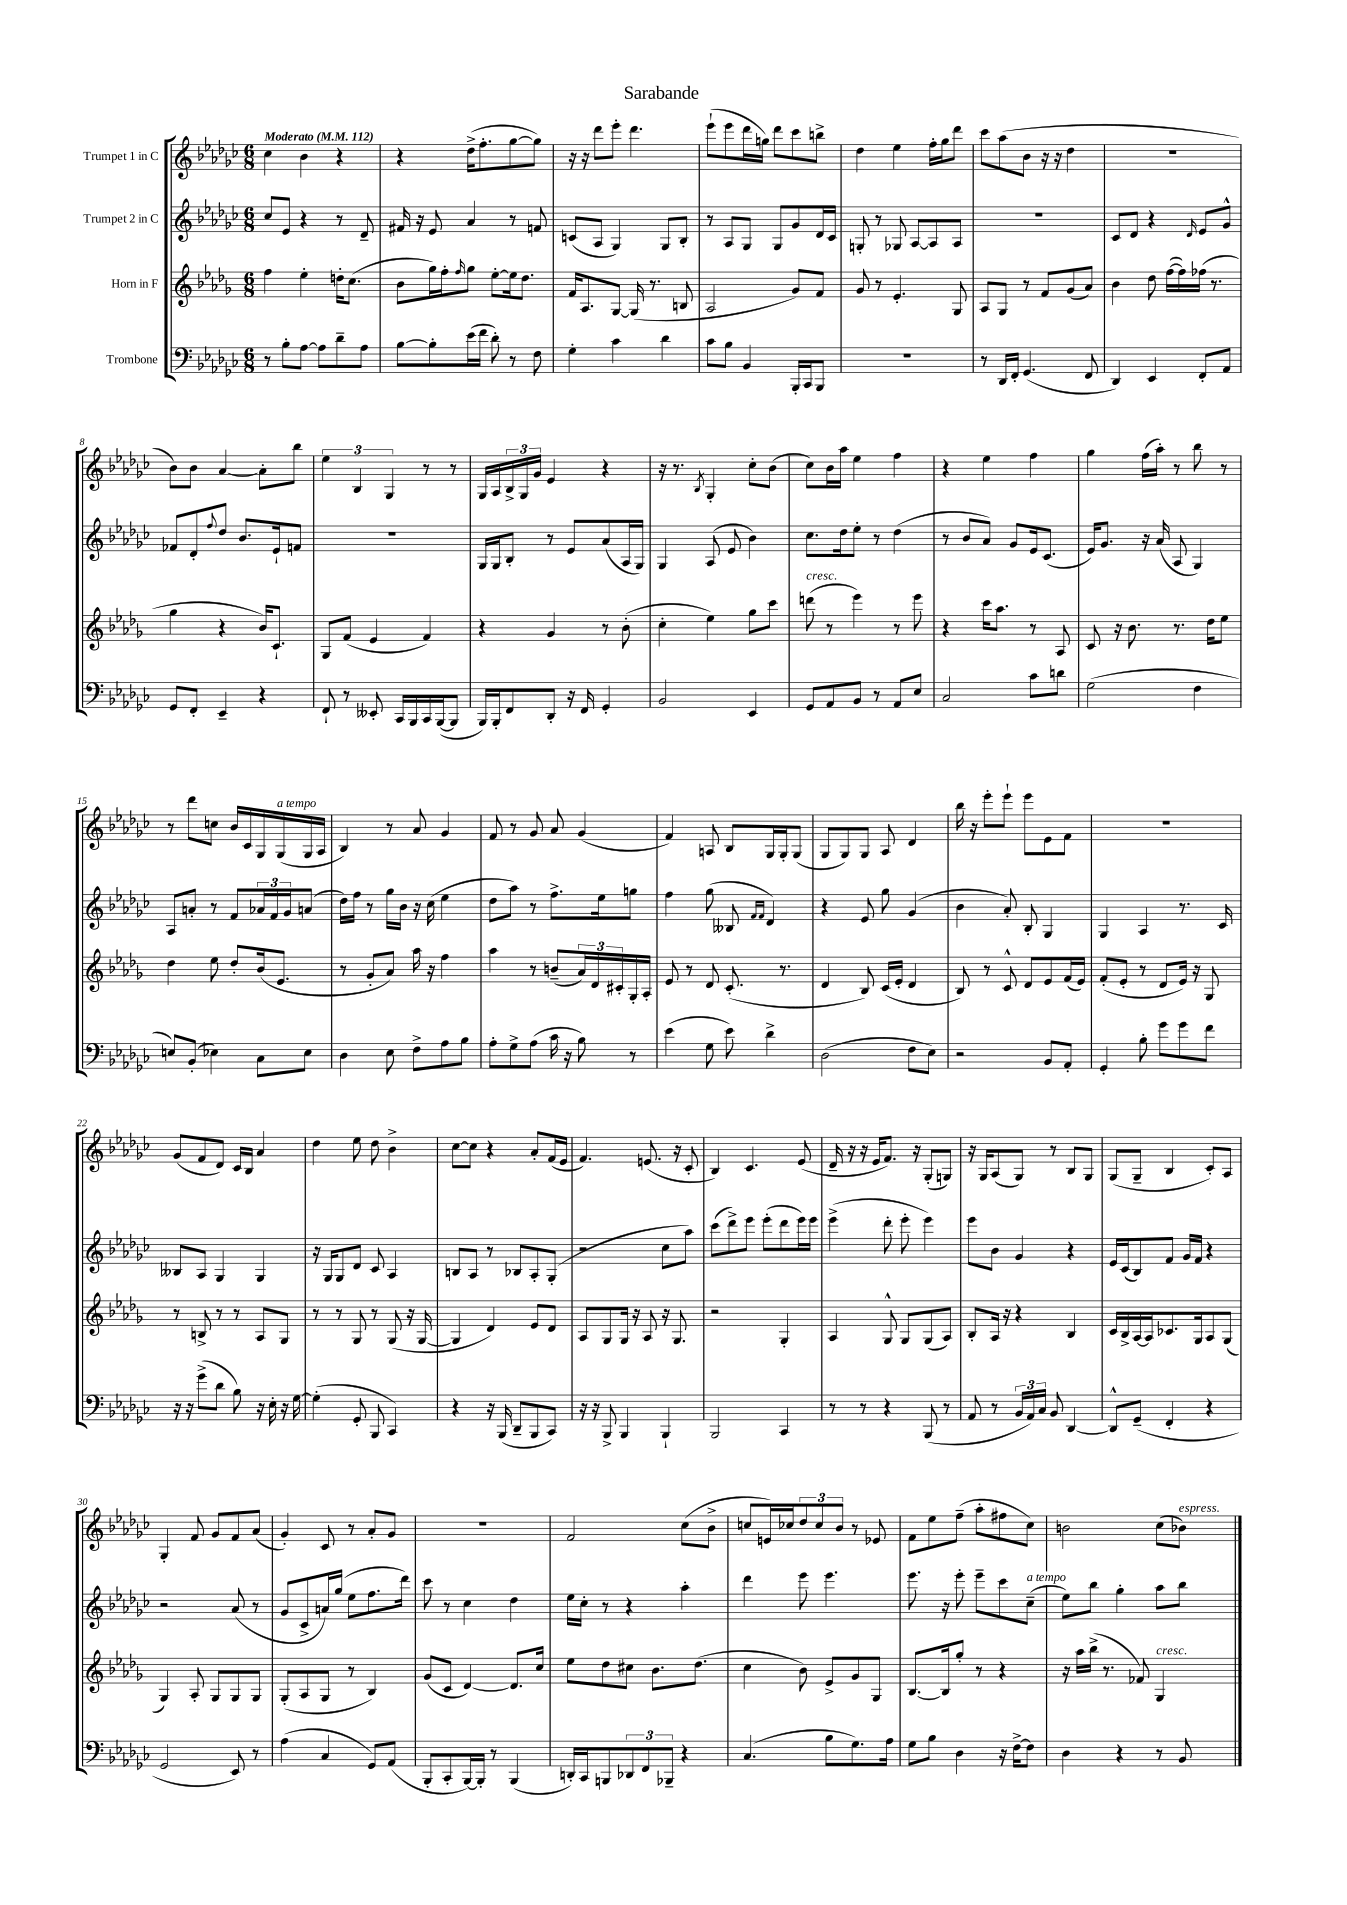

**kern	**kern	**kern	**kern
*part4	*part3	*part2	*part1
*staff4	*staff3	*staff2	*staff1
*I"Trombone	*I"Horn in F	*I"Trumpet 2 in C	*I"Trumpet 1 in C
*clefF4	*clefG2	*clefG2	*clefG2
*k[b-e-a-d-g-c-]	*k[b-e-a-d-g-]	*k[b-e-a-d-g-c-]	*k[b-e-a-d-g-c-]
*M6/8	*M6/8	*M6/8	*M6/8
*MM112	*MM112	*MM112	*MM112
=1	=1	=1	=1
!	!	!	!LO:TX:a:B:t=Moderato
8r	4ff\	8cc-/L	4cc-\
8B-'\L	.	8e-/J	.
[8A-\J	4ee-'\	4r	4b-\
8A-\L]	.	.	.
8d-~\	16ddn'\KL	8r	4r
.	(8.cc\J	.	.
8A-\J	.	8d-~/	.
=2	=2	=2	=2
[8B-\L	8b-\L	16f#X/	4r
.	.	16r	.
8B-'\]	16gg-\L)	8e-/	.
.	16ff'\J	.	.
.	16qqff/	.	.
(16e-\L	8gg-\J	4a-/	(16dd-^\KL
16f\JJ	.	.	8.ff'\
8d-'\)	[8ee-'\L	.	.
8r	16ee-\k]	8r	[8gg-\
.	8.dd-\J	.	.
8F\	.	8fn/	8gg-\J])
=3	=3	=3	=3
4G-'\	16f/KL	(8cn/L	16r
.	8.A-/	.	16r
.	.	8A-/J	8ddd-\L
4c-\	[8G-/J	4G-/)	8eee-'\J
.	(16G-/]	.	4.ddd-\
.	8.r	.	.
4d-\	.	8G-/L	.
.	8Bn/	8B-'/J	.
=4	=4	=4	=4
8c-\L	2A-/	8r	(8eee-`\L
8B-\J	.	8A-/L	8eee-\
4BB-/	.	8G-/J	16ddd-\L
.	.	.	16ggn\JJ)
.	.	8G-/L	8ddd-\L
16BBB-'/LL	8g-/L)	8g-/	8ccc-\
16CC-/J	.	.	.
8BBB-/J	8f/J	16d-/L	8bbn^\J
.	.	16c-/JJ	.
=5	=5	=5	=5
2.r	8g-/	8Gn'/	4dd-\
.	8r	8r	.
.	4.e-'/	8G-X/	4ee-\
.	.	[8A-/L	.
.	.	8A-/]	16ff'\LL
.	.	.	16gg-\J
.	8G-/	8A-/J	8ddd-\J
=6	=6	=6	=6
8r	8A-/L	2.r	8ccc-\L
16DD-/LL	8G-/J	.	(8aa-\
16FF'/JJ	.	.	.
(4.GG-/	8r	.	8b-\J
.	8f/L	.	16r
.	.	.	16r
.	(8g-/	.	4dd-\
8FF/	8a-/J)	.	.
=7	=7	=7	=7
4DD-/)	4b-\	8c-/L	2.r
.	.	8d-/J	.
4EE-/	8dd-\	4r	.
.	([16ff\LL	.	.
.	16ff\])	.	.
.	.	16qqd-/	.
8FF'/L	(16ff-X\JJ	8e-/L	.
.	8.r	.	.
8AA-/J	.	8g-^^/J	.
!!LO:LB:g=z
=8	=8	=8	=8
8GG-/L	4gg-\	8f-X/L	8b-\L)
8FF'/J	.	8d-'/	8b-\J
.	.	8qqff/	.
4EE-~/	4r	8dd-/J	[4a-/
.	.	8.b-/L	.
4r	16b-/KL)	.	8a-'\L]
.	8.c`/J	16e-`/k	.
.	.	8fn/J	8bb-\J
=9	=9	=9	=9
8FF`/	8G-/L	2.r	6ee-\
8r	(8f/J	.	.
.	.	.	6B-/
8EE--X'/	4e-/	.	.
.	.	.	6G-/
16CC-/LL	.	.	.
16BBB-/	.	.	.
16CC-/	4f/)	.	8r
([16BBB-/J	.	.	.
8BBB-/J]	.	.	8r
=10	=10	=10	=10
16BBB-/LL)	4r	16G-/LL	16G-/LL
16BBB-'/J	.	16G-/J	16A-/
8FF/	.	8B-'/J	24B-^/
.	.	.	24G-/
.	.	.	24g-/JJ
8DD-'/J	4g-/	8r	4e-/
16r	.	8e-/L	.
16FF/	.	.	.
4GG-'/	8r	(8a-/	4r
.	(8b-'\	16A-/L	.
.	.	16G-/JJ)	.
=11	=11	=11	=11
2BB-/	4cc'\	4G-/	16r
.	.	.	8.r
.	.	.	8qB-/
.	4ee-\)	(8A-/	4G-'/
.	.	8e-/	.
4EE-/	8gg-\L	4b-\)	8cc-'\L
.	8ccc\J	.	(8b-\J
=12	=12	=12	=12
!	!LO:TX:a:i:t=cresc.	!	!
8GG-/L	(8dddn\	8.cc-\L	8cc-\L)
8AA-/	8r	.	16b-\L
.	.	16dd-\k	16aa-\JJ
8BB-/J	4eee-\)	8ee-'\J	4ee-\
8r	.	8r	.
8AA-/L	8r	(4dd-\	4ff\
8E-/J	8eee-\	.	.
=13	=13	=13	=13
2C-/	4r	8r	4r
.	.	8b-/L	.
.	16ccc\KL	8a-/J)	4ee-\
.	8.aa-\J	.	.
.	.	8g-/L	.
8c-\L	8r	16e-/k	4ff\
.	.	(8.c-/J	.
8dn\J	8A-/	.	.
=14	=14	=14	=14
(2G-\	8c/	16e-/KL)	4gg-\
.	.	8.g-/J	.
.	16r	.	.
.	8.b-\	.	.
.	.	16r	(16ff\LL
.	.	(16a-/	16aa-'\JJ)
.	8.r	8A-/	8r
4F\	.	4G-/)	8bb-\
.	16dd-\KL	.	.
.	8ee-\J	.	8r
!!LO:LB:g=z
=15	=15	=15	=15
8En/L)	4dd-\	8A-/L	8r
(8BB-'/J	.	8an'/J	8ddd-\L
4E-X\)	8ee-\	8r	8ccn\J
.	8dd-'/L	8f/L	16b-/LL
.	.	.	16c-/
8C-\L	(16b-/k	24a-X/L	16G-/
.	.	24f/	.
!	!	!	!LO:TX:a:i:t=a tempo
.	8.e-/J	.	(16G-/
.	.	24g-/J	.
8E-\J	.	(8an/J	16G-/
.	.	.	16A-/JJ
=16	=16	=16	=16
4D-\	8r	16dd-\LL)	4B-/)
.	.	16ff\JJ	.
.	8g-'/L	8r	.
8E-\	8a-/J)	16gg-\LL	8r
.	.	16b-\JJ	.
8F^\L	16aa-\	16r	8a-/
.	16r	(16cc-\	.
8A-\	4ff\	4ee-\	4g-/
8B-\J	.	.	.
=17	=17	=17	=17
8A-'\L	4aa-\	8dd-\L	8f/
8G-^\	.	8aa-\J)	8r
(8A-\J	8r	8r	8g-/
16c-\	(8bn~/L	8.ff^\L	8a-/
16r	.	.	.
8B-\)	24a-/L)	.	(4g-/
.	24d-/	.	.
.	.	16ee-\k	.
.	24c#X'/	.	.
8r	16G-'/	8ggn\J	.
.	16A-'/JJ	.	.
=18	=18	=18	=18
(4e-\	8e-/	4ff\	4f/)
.	8r	.	.
8G-\	8d-/	(8gg-\	8An/
8e-\)	(8.c'/	8B--X/	8B-/L
.	.	16qqf/LL	.
.	.	16qqf/JJ	.
4d-^\	.	4d-/)	16G-/L
.	8.r	.	16G-'/J
.	.	.	(8G-/J
=19	=19	=19	=19
(2D-\	4d-/	4r	8G-/L
.	.	.	8G-/)
.	8B-/)	8e-/	8G-/J
.	(16c/LL	8gg-\	8A-/
.	16e-'/JJ	.	.
8F\L	4d-/	(4g-/	4d-/
8E-\J)	.	.	.
=20	=20	=20	=20
2r	8B-/)	4b-\	16bb-\
.	.	.	16r
.	8r	.	8eee-'\L
.	8c^^/	8a-'/)	8eee-`\J
.	8d-/L	8B-'/	8eee-\L
8BB-/L	8e-/	4G-/	8e-\
8AA-'/J	(16f/L	.	8f\J
.	16e-/JJ)	.	.
=21	=21	=21	=21
4GG-'/	(8f'/L	4G-/	2.r
.	8e-'/J	.	.
8B-'\	8r	4A-/	.
8g-\L	8d-/L	.	.
8g-\	16e-/Jk)	8.r	.
.	16r	.	.
8f\J	8G-/	.	.
.	.	16c-/	.
!!LO:LB:g=z
=22	=22	=22	=22
16r	8r	8B--X/L	(8g-/L
16r	.	.	.
(8g-^\L	8Bn^/	8A-/J	8f/
8d-\J	8r	4G-/	8d-/J)
8B-\)	8r	.	16c-/LL
.	.	.	16B-/JJ
16r	8A-/L	4G-/	4a-/
16E-'\	.	.	.
16r	8G-/J	.	.
[16G-\	.	.	.
=23	=23	=23	=23
(4G-'\]	8r	16r	4dd-\
.	.	16G-/KL	.
.	8r	8G-/	.
8GG-'/	8G-/	8d-/J	8ee-\
8BBB-/	8r	8c-/	8dd-\
4CC-/)	(8G-/	4A-/	4b-^\
.	16r	.	.
.	[16G-/	.	.
=24	=24	=24	=24
4r	4G-/]	8Bn/L	[8cc-\L
.	.	8A-/J	8cc-\J]
16r	4d-/)	8r	4r
(16BBB-/	.	.	.
8DD-~/L	.	8B-X/L	.
8BBB-/	8e-/L	8A-'/	8a-'/L
8CC-/J)	8d-/J	(8G-'/J	(16f/L
.	.	.	16e-/JJ
=25	=25	=25	=25
16r	8A-/L	2r	4.f/)
16r	.	.	.
8BBB-^/	8G-/	.	.
4BBB-/	16G-/Jk	.	.
.	16r	.	.
.	8A-/	.	(8.en/
4BBB-`/	16r	8cc-\L	.
.	8.G-/	.	16r
.	.	8aa-\J)	8c-'/
=26	=26	=26	=26
2BBB-/	2r	(8ccc-\L	4B-/)
.	.	8ddd-^\)	.
.	.	8eee-\J	4.c-/
.	.	(8eee-'\L	.
4CC-/	4G-'/	8ddd-\	.
.	.	16eee-\L)	(8e-/
.	.	16eee-\JJ	.
=27	=27	=27	=27
8r	4A-/	(4eee-^\	16d-~/
.	.	.	16r
8r	.	.	16r
.	.	.	16e-/KL
4r	8G-^^/	8ddd-'\	8.f/J)
.	8G-/L	8eee-'\	.
.	.	.	16r
(8BBB-/	(8G-/	4eee-\)	(8G-'/L
8r	8A-/J)	.	8Gn/J)
=28	=28	=28	=28
8AA-/	8B-'/L	8eee-\L	16r
.	.	.	16G-/KL
8r	16A-/Jk	8b-\J	(8A-/
.	16r	.	.
24BB-/LL	4r	4g-/	8G-/J)
24AA-/)	.	.	.
24C-/JJ	.	.	.
8BB-/	.	.	8r
[4DD-/	4B-/	4r	8B-/L
.	.	.	8G-/J
=29	=29	=29	=29
8DD-^^/L]	16c/LL	16e-/LL	(8G-/L
.	16B-^/	(16c-/J	.
(8GG-~/J	[16A-/	8B-/)	8G-~/J
.	16A-/J]	.	.
4FF'/	8.c-X/	8f/J	4B-/
.	.	16g-/LL	.
.	16G-/k	16f/JJ	.
4r	8A-/	4r	8c-'/L)
.	(8G-/J	.	8A-/J
!!LO:LB:g=z
=30	=30	=30	=30
2GG-/	4G-/)	2r	4G-'/
.	8A-'/	.	8f/
.	8G-/L	.	8g-/L
8EE-/)	8G-/	(8a-/	8f/
8r	8G-/J	8r	(8a-/J
=31	=31	=31	=31
(4A-\	(8G-'/L	8g-/L	4g-'/)
.	8A-/	8c-^/	.
4C-/	8G-/J	16an/L)	8c-/
.	.	(16gg-/JJ	.
.	8r	8ee-\L	8r
8GG-/L)	4B-/)	8.ff\	8a-'/L
(8AA-/J	.	.	8g-/J
.	.	16ddd-\Jk)	.
=32	=32	=32	=32
8BBB-'/L	(8g-/L	8ccc-\	2.r
8CC-'/	8c/J	8r	.
[16BBB-/L)	[4d-/)	4cc-\	.
16BBB-'/JJ]	.	.	.
8r	.	.	.
(4BBB-/	8.d-/L]	4dd-\	.
.	16cc/Jk	.	.
=33	=33	=33	=33
16DDn'/LL)	8ee-\L	16ee-\LL	2f/
16CC-/J	.	16cc-'\JJ	.
8BBBn/	8dd-\	8r	.
12DD-X/	8cc#X\J	4r	.
12FF/	.	.	.
.	8.b-\L	.	.
12BBB-X~/J	.	.	.
4r	.	4aa-'\	(8cc-\L
.	(8.dd-\J	.	.
.	.	.	8b-^\J
=34	=34	=34	=34
(4.C-/	4cc\	4ddd-\	8ccn/L
.	.	.	16en/L)
.	.	.	16cc-X/J
.	8b-\)	8eee-\	12dd-/
.	.	.	12cc-/
8B-\L	8e-^/L	4.eee-\	.
.	.	.	12b-/J
8.G-\)	8g-/	.	8r
.	8G-/J	.	8e-X/
16A-\Jk	.	.	.
=35	=35	=35	=35
8G-\L	[8.B-/L	8.eee-\	8f\L
8B-\J	.	.	8ee-\
.	16B-/k]	16r	.
4D-\	8gg-'/J	8eee-'\	(8ff~\J
.	8r	8eee-~\L	8aa-'\L
16r	4r	8ccc-\	8ff#X\
[16F^\KL	.	.	.
!	!	!LO:TX:a:i:t=a tempo	!
8F\J]	.	(8cc-~\J	8cc-\J)
=36	=36	=36	=36
4D-\	16r	8ee-\L)	2bn\
.	16aa-\LL	.	.
.	(16bb-^\JJ	8bb-\J	.
.	8.r	.	.
4r	.	4gg-'\	.
.	8f-X/)	.	.
!	!LO:TX:a:i:t=cresc.	!	!
8r	4G-/	8aa-\L	(8cc-\L
!	!	!	!LO:TX:a:i:t=espress.
8BB-/	.	8bb-\J	8b-X\J)
==	==	==	==
*-	*-	*-	*-
